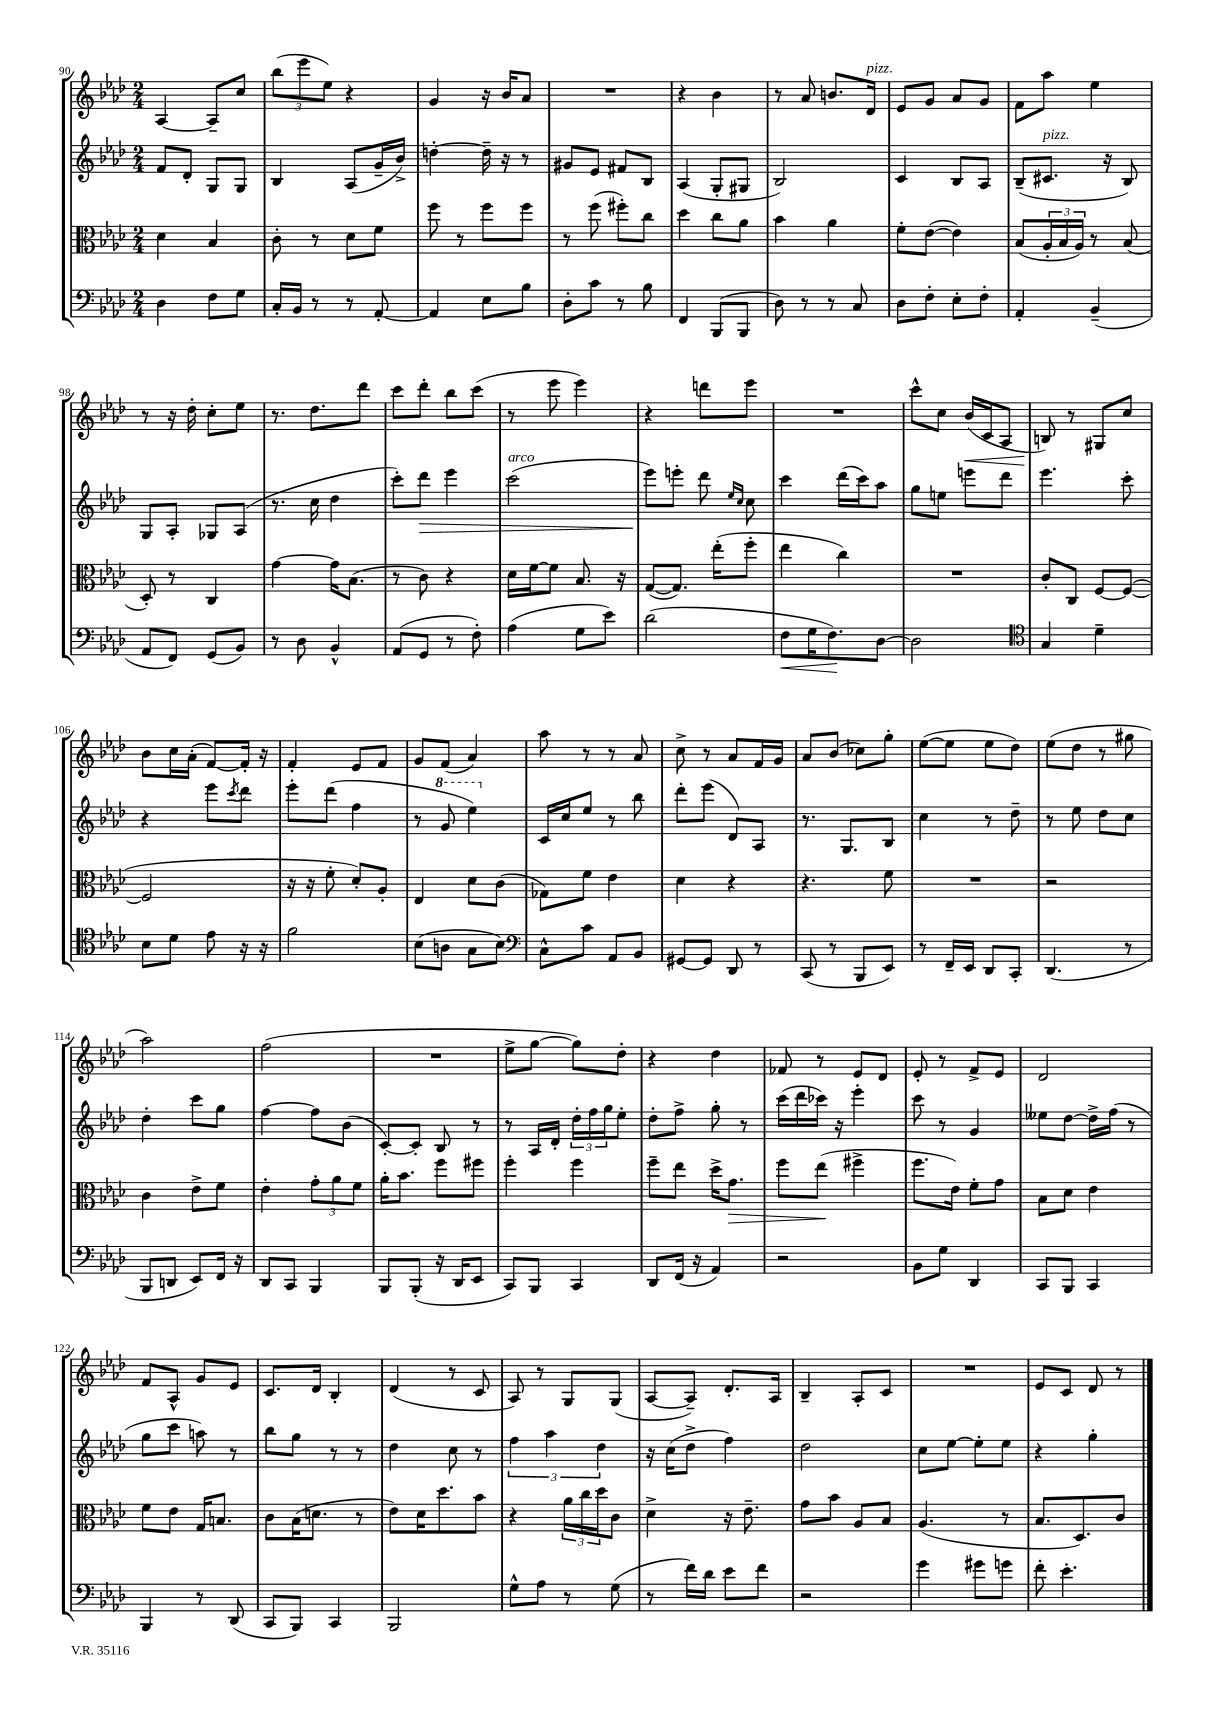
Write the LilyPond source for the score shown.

<<
\new StaffGroup <<
\new Staff = "s0" {
    \clef treble \key aes \major \numericTimeSignature \time 2/4
    aes4~ aes8-- c''8 |
    \tuplet 3/2 { bes''8( ees'''8 ees''8) } r4 |
    g'4 r16 bes'16 aes'8 |
    R2 |
    r4 bes'4 |
    r8 aes'8 b'8. des'16^\markup { \italic "pizz." } |
    ees'8 g'8 aes'8 g'8 |
    f'8 aes''8 ees''4 |
    r8 r16 des''16-. c''8-. ees''8 |
    r8. des''8. des'''8 |
    c'''8 des'''8-. bes''8 c'''8( |
    r8 ees'''8 ees'''4) |
    r4 d'''8 ees'''8 |
    R2 |
    c'''8-^ c''8 bes'16\<( c'16 aes8 |
    b8\!) r8 gis8 c''8 |
    bes'8 c''16 aes'16-.( f'8~) f'16-. r16 |
    f'4-. ees'8 f'8 |
    g'8 f'8( aes'4) |
    aes''8 r8 r8 aes'8 |
    c''8-> r8 aes'8 f'16 g'16 |
    aes'8 bes'8( ces''8) g''8-. |
    ees''8~( ees''8 ees''8 des''8) |
    ees''8( des''8 r8 gis''8 |
    aes''2) |
    f''2( |
    R2 |
    ees''8-> g''8~ g''8) des''8-. |
    r4 des''4 |
    fes'8 r8 ees'8 des'8 |
    ees'8-. r8 f'8-> ees'8 |
    des'2 |
    f'8 aes8-^ g'8 ees'8 |
    c'8. des'16 bes4-. |
    des'4( r8 c'8 |
    aes8) r8 g8 g8( |
    aes8~ aes8--) des'8.-. aes16 |
    bes4-- aes8-. c'8 |
    R2 |
    ees'8 c'8 des'8 r8 \bar "|." |
}
\new Staff = "s1" {
    \clef treble \key aes \major \numericTimeSignature \time 2/4
    f'8 des'8-. g8 g8 |
    bes4 aes8( g'16-- bes'16->) |
    d''4~-. d''16-- r16 r8 |
    gis'8 ees'8 fis'8 bes8 |
    aes4( g8-. gis8 |
    bes2) |
    c'4 bes8 aes8 |
    bes8--( cis'8.^\markup { \italic "pizz." } r16 bes8) |
    g8 aes8-. ges8 aes8( |
    r8. c''16 des''4 |
    c'''8-.) des'''8\> ees'''4 |
    c'''2^\markup { \italic "arco" }( |
    ees'''8\!) e'''8-. des'''8 \grace { ees''16 c''16 } c''8 |
    c'''4 des'''16( c'''16) aes''8 |
    g''8 e''8 e'''8 des'''8 |
    ees'''4. c'''8-. |
    r4 ees'''8 \acciaccatura { c'''8 } des'''8 |
    ees'''8-. des'''8( f''4 |
    r8 \ottava #1 g''8 ees'''4) \ottava #0 |
    c'16 c''16 ees''8 r8 bes''8 |
    des'''8-. ees'''8( des'8) aes8 |
    r8. g8. bes8 |
    c''4 r8 des''8-- |
    r8 ees''8 des''8 c''8 |
    des''4-. c'''8 g''8 |
    f''4~ f''8 bes'8( |
    c'8~-.) c'8-. bes8 r8 |
    r8 aes16 des'16-. \tuplet 3/2 { des''16-. f''16 g''16 } ees''8-. |
    des''8-. f''8-> g''8-. r8 |
    c'''16( des'''16 ces'''16) r16 ees'''4-. |
    c'''8 r8 g'4 |
    eeses''8 des''8~ des''16-> f''16( r8 |
    g''8 c'''8 a''8) r8 |
    bes''8 g''8 r8 r8 |
    des''4 c''8 r8 |
    \tuplet 3/2 { f''4 aes''4 des''4 } |
    r16 c''16( des''8-> f''4) |
    des''2 |
    c''8 ees''8~ ees''8-. ees''8 |
    r4 g''4-. \bar "|." |
}
\new Staff = "s2" {
    \clef alto \key aes \major \numericTimeSignature \time 2/4
    des'4 bes4 |
    c'8-. r8 des'8 f'8 |
    f''8 r8 f''8 f''8 |
    r8 f''8( fis''8-.) c''8 |
    des''4 c''8 aes'8 |
    bes'4 aes'4 |
    f'8-. ees'8~( ees'4) |
    bes8( \tuplet 3/2 { aes16-. bes16 aes16) } r8 bes8( |
    des8-.) r8 c4 |
    g'4~ g'16 bes8.( |
    r8 c'8) r4 |
    des'16 f'16~ f'8 bes8. r16 |
    g8~( g8.) ees''16-.( f''8-. |
    ees''4 c''4) |
    R2 |
    c'8-. c8 f8~ f8~( |
    f2 |
    r16 r16 f'8-. des'8-.) aes8-. |
    ees4 des'8 c'8( |
    ges8) f'8 ees'4 |
    des'4 r4 |
    r4. f'8 |
    R2 |
    r2 |
    c'4 ees'8-> f'8 |
    ees'4-. \tuplet 3/2 { g'8-. aes'8 f'8 } |
    aes'16-. bes'8. f''8 fis''8 |
    f''4-. f''4 |
    f''8-- ees''8 des''16-> g'8.\> |
    f''8 ees''8\!( fis''4-> |
    f''8. ees'16) f'8-. g'8 |
    bes8 des'8 ees'4 |
    f'8 ees'8 g16 b8. |
    c'8 bes16( d'8. r8 |
    ees'8) des'16 des''8. bes'8 |
    r4 \tuplet 3/2 { aes'16 c''16 des''16 } c'8 |
    des'4-> r16 ees'8.-- |
    g'8 bes'8 aes8 bes8 |
    aes4.( r8 |
    bes8. des8.) c'8 \bar "|." |
}
\new Staff = "s3" {
    \clef bass \key aes \major \numericTimeSignature \time 2/4
    des4 f8 g8 |
    c16-. bes,16 r8 r8 aes,8~-. |
    aes,4 ees8 bes8 |
    des8-. c'8 r8 bes8 |
    f,4 bes,,8( bes,,8 |
    des8) r8 r8 c8 |
    des8 f8-. ees8-. f8-. |
    aes,4-. bes,4--( |
    aes,8 f,8) g,8( bes,8) |
    r8 des8 bes,4-^ |
    aes,8( g,8 r8 f8-.) |
    aes4( g8 ees'8) |
    des'2( |
    f8\< g16 f8.\!) des8~ |
    des2 |
    \clef tenor g4 des'4-- |
    bes8 des'8 ees'8 r16 r16 |
    f'2 |
    bes8( a8 g8 bes8) |
    \clef bass c8-^ c'8 aes,8 bes,8 |
    gis,8~ gis,8 des,8 r8 |
    c,8( r8 bes,,8 ees,8) |
    r8 f,16-- ees,16 des,8 c,8-. |
    des,4.( r8 |
    bes,,8 d,8 ees,8) f,16 r16 |
    des,8 c,8 bes,,4 |
    bes,,8 bes,,8-.( r16 des,16 ees,8 |
    c,8) bes,,8 c,4 |
    des,8 f,16( r16 aes,4) |
    r2 |
    bes,8 g8 des,4 |
    c,8 bes,,8 c,4 |
    bes,,4 r8 des,8( |
    c,8 bes,,8) c,4 |
    bes,,2 |
    g8-^ aes8 r8 g8( |
    r8 f'16) des'16 ees'8 f'8 |
    r2 |
    g'4 gis'8 g'8 |
    f'8-. ees'4.-. \bar "|." |
}
>>
>>
\layout { \context { \Score currentBarNumber = #90 } }
